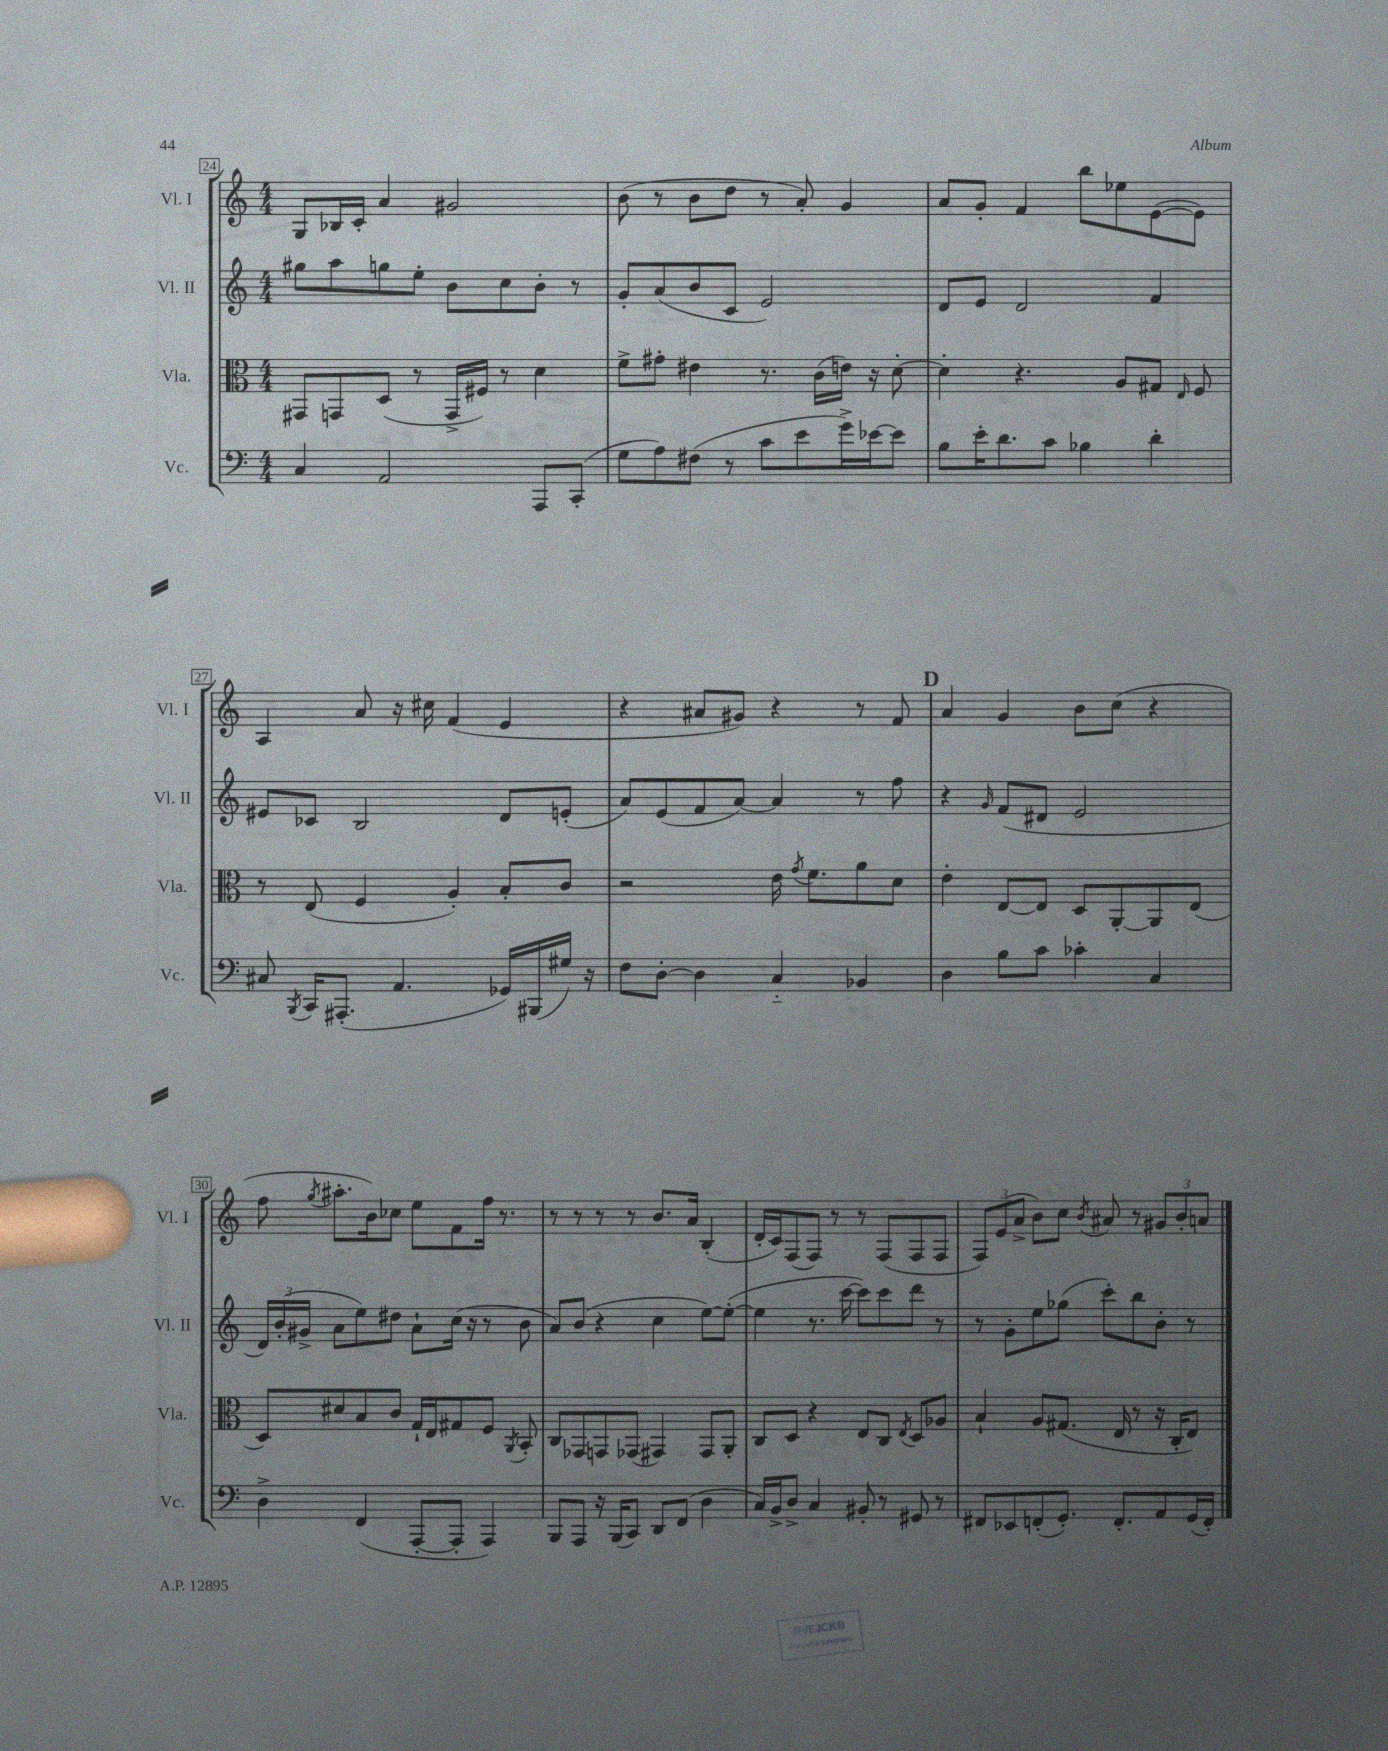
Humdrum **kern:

**kern	**kern	**kern	**kern
*part4	*part3	*part2	*part1
*staff4	*staff3	*staff2	*staff1
*I"Vc.	*I"Vla.	*I"Vl. II	*I"Vl. I
*I'Vc.	*I'Vla.	*I'Vl. II	*I'Vl. I
*clefF4	*clefC3	*clefG2	*clefG2
*k[]	*k[]	*k[]	*k[]
*M4/4	*M4/4	*M4/4	*M4/4
=24	=24	=24	=24
4C/	8GG#X/L	8gg#X\L	8G/L
.	8GGn/	8aa\	16B-X/L
.	.	.	16c'/JJ
2AA/	(8D/J	8ggn\	4a/
.	8r	8ee'\J	.
.	16GG^/LL	8b\L	2g#X/
.	16F#X/JJ)	.	.
.	8r	8cc\	.
8AAA/L	4d\	8b'\J	.
(8CC'/J	.	8r	.
=25	=25	=25	=25
8G\L	8f^\L	8g'/L	(8b\
8A\)	8g#X'\J	(8a/	8r
(8F#X\J	4e#X\	8b/	8b\L
8r	.	8c/J	8dd\J
8c\L	8.r	2e/)	8r
8e\	.	.	8a'/)
.	(16c\LL	.	.
16g^\L)	16en\JJ)	.	4g/
[16e-X\J	16r	.	.
8e-\J]	[8d'\	.	.
=26	=26	=26	=26
8B\L	4d'\]	8d/L	8a/L
16e'\K	.	8e/J	8g'/J
8.d\	.	.	.
.	4.r	2d/	4f/
8c\J	.	.	.
4B-X\	.	.	8bb\L
.	8A/L	.	8ee-X\
4d'\	8G#X/J	4f/	([8e\
.	16qqE/	.	.
.	8F/	.	8e\J])
!!LO:LB:g=z
=27	=27	=27	=27
8C#X/	8r	8e#X/L	4A/
8qBBB/	.	.	.
16CC/KL	(8E/	8c-X/J	.
(8.AAA#X'/J	.	.	.
.	4F/	2B/	8a/
4.AA/	.	.	16r
.	.	.	16cc#X\
.	4A'/)	.	(4f/
16GG-X/LL)	8B'/L	8d/L	4e/
(16BBB#X/	.	.	.
16G#X/JJ)	8c/J	(8en'/J	.
16r	.	.	.
=28	=28	=28	=28
8F\L	2r	8a/L)	4r
[8D'\J	.	(8e/	.
4D\]	.	8f/	8a#X/L
.	.	[8a/J)	8g#X/J)
4C/	16e\	4a/]	4r
.	8qg/	.	.
.	8.f\L	.	.
4BB-X/	8a\	8r	8r
.	8d\J	8ff\	8f/
!!LO:REH:place=s1:t=D
=29	=29	=29	=29
4D\	4e'\	4r	4a/
.	.	16qqg/	.
8B\L	[8E/L	(8f/L	4g/
8c\J	8E/J]	8d#X/J	.
4c-X'\	8D/L	2e/	8b\L
.	[8AA'/	.	(8cc\J
4C/	8AA/]	.	4r
.	(8E/J	.	.
!!LO:LB:g=z
=30	=30	=30	=30
4D^\	8D/L)	24d/LL)	8ff\
.	.	(24b'/	.
.	.	24g#X^/JJ	.
.	.	.	8qgg/
.	8d#X/	8a\L	8.aa#X'\L
(4FF/	8B/	8ee\)	.
.	.	.	16b\k)
.	8c/J	8dd#X\J	8cc-X\J
[8AAA'/L	16G`/LL	8a`\L	8ee\L
.	16E/J	.	.
8AAA'/J]	8G#X/	(16cc\Jk	8f\
.	.	16r	.
4AAA/)	8F/J	8r	16ff\Jk
.	.	.	8.r
.	8qAA/	.	.
.	8BB'/	8b\	.
=31	=31	=31	=31
8BBB/L	8C/L	8a/L)	8r
8AAA/J	8GG-X/	(8b/J	8r
16r	8GGn/	4r	8r
(16BBB/KL	.	.	.
8CC/J)	(8GG-X/J	.	8r
8DD/L	4GG#X/)	4cc\	8.b/L
(8FF/J	.	.	.
.	.	.	16a/Jk
4D\	8GG#/L	[8ee\L)	(4B'/
.	8AA'/J	(8ee'\J_	.
=32	=32	=32	=32
16C/LL)	8C/L	4ee\]	16d'/LL
16BB^/J	.	.	16c/J)
8D^/J	8D/J	.	(8F/
4C/	4r	8.r	8F/J)
.	.	.	8r
.	.	[16ccc\	.
8BB#X'/	8E/L	8ccc\L])	8r
8r	8C/J	8ccc\	(8F/L
.	8qE/	.	.
8GG#X/	8D/L	8ddd\J	8F/
8r	8A-X/J	8r	8F/J
=33	=33	=33	=33
8FF#X/L	4B`/	8r	12F/L)
.	.	.	(12e/
8EE-X/	.	8g'\L	.
.	.	.	12a^/J
(8FFn'/	8A/L	8ee\	8b\L)
8.GG'/J)	(8.G#X/J	(8gg-X\J	8cc\J
.	.	.	8qb/
.	.	8ccc'\L)	8a#X/
8.FF'/L	16E/	.	.
.	8r	8bb\	8r
8AA/	16r	8b'\J	12g#X/L
.	16C'/KL	.	.
.	.	.	12b'/
(16GG/L	8E/J)	8r	.
.	.	.	12an/J
16FF'/JJ)	.	.	.
==	==	==	==
*-	*-	*-	*-
